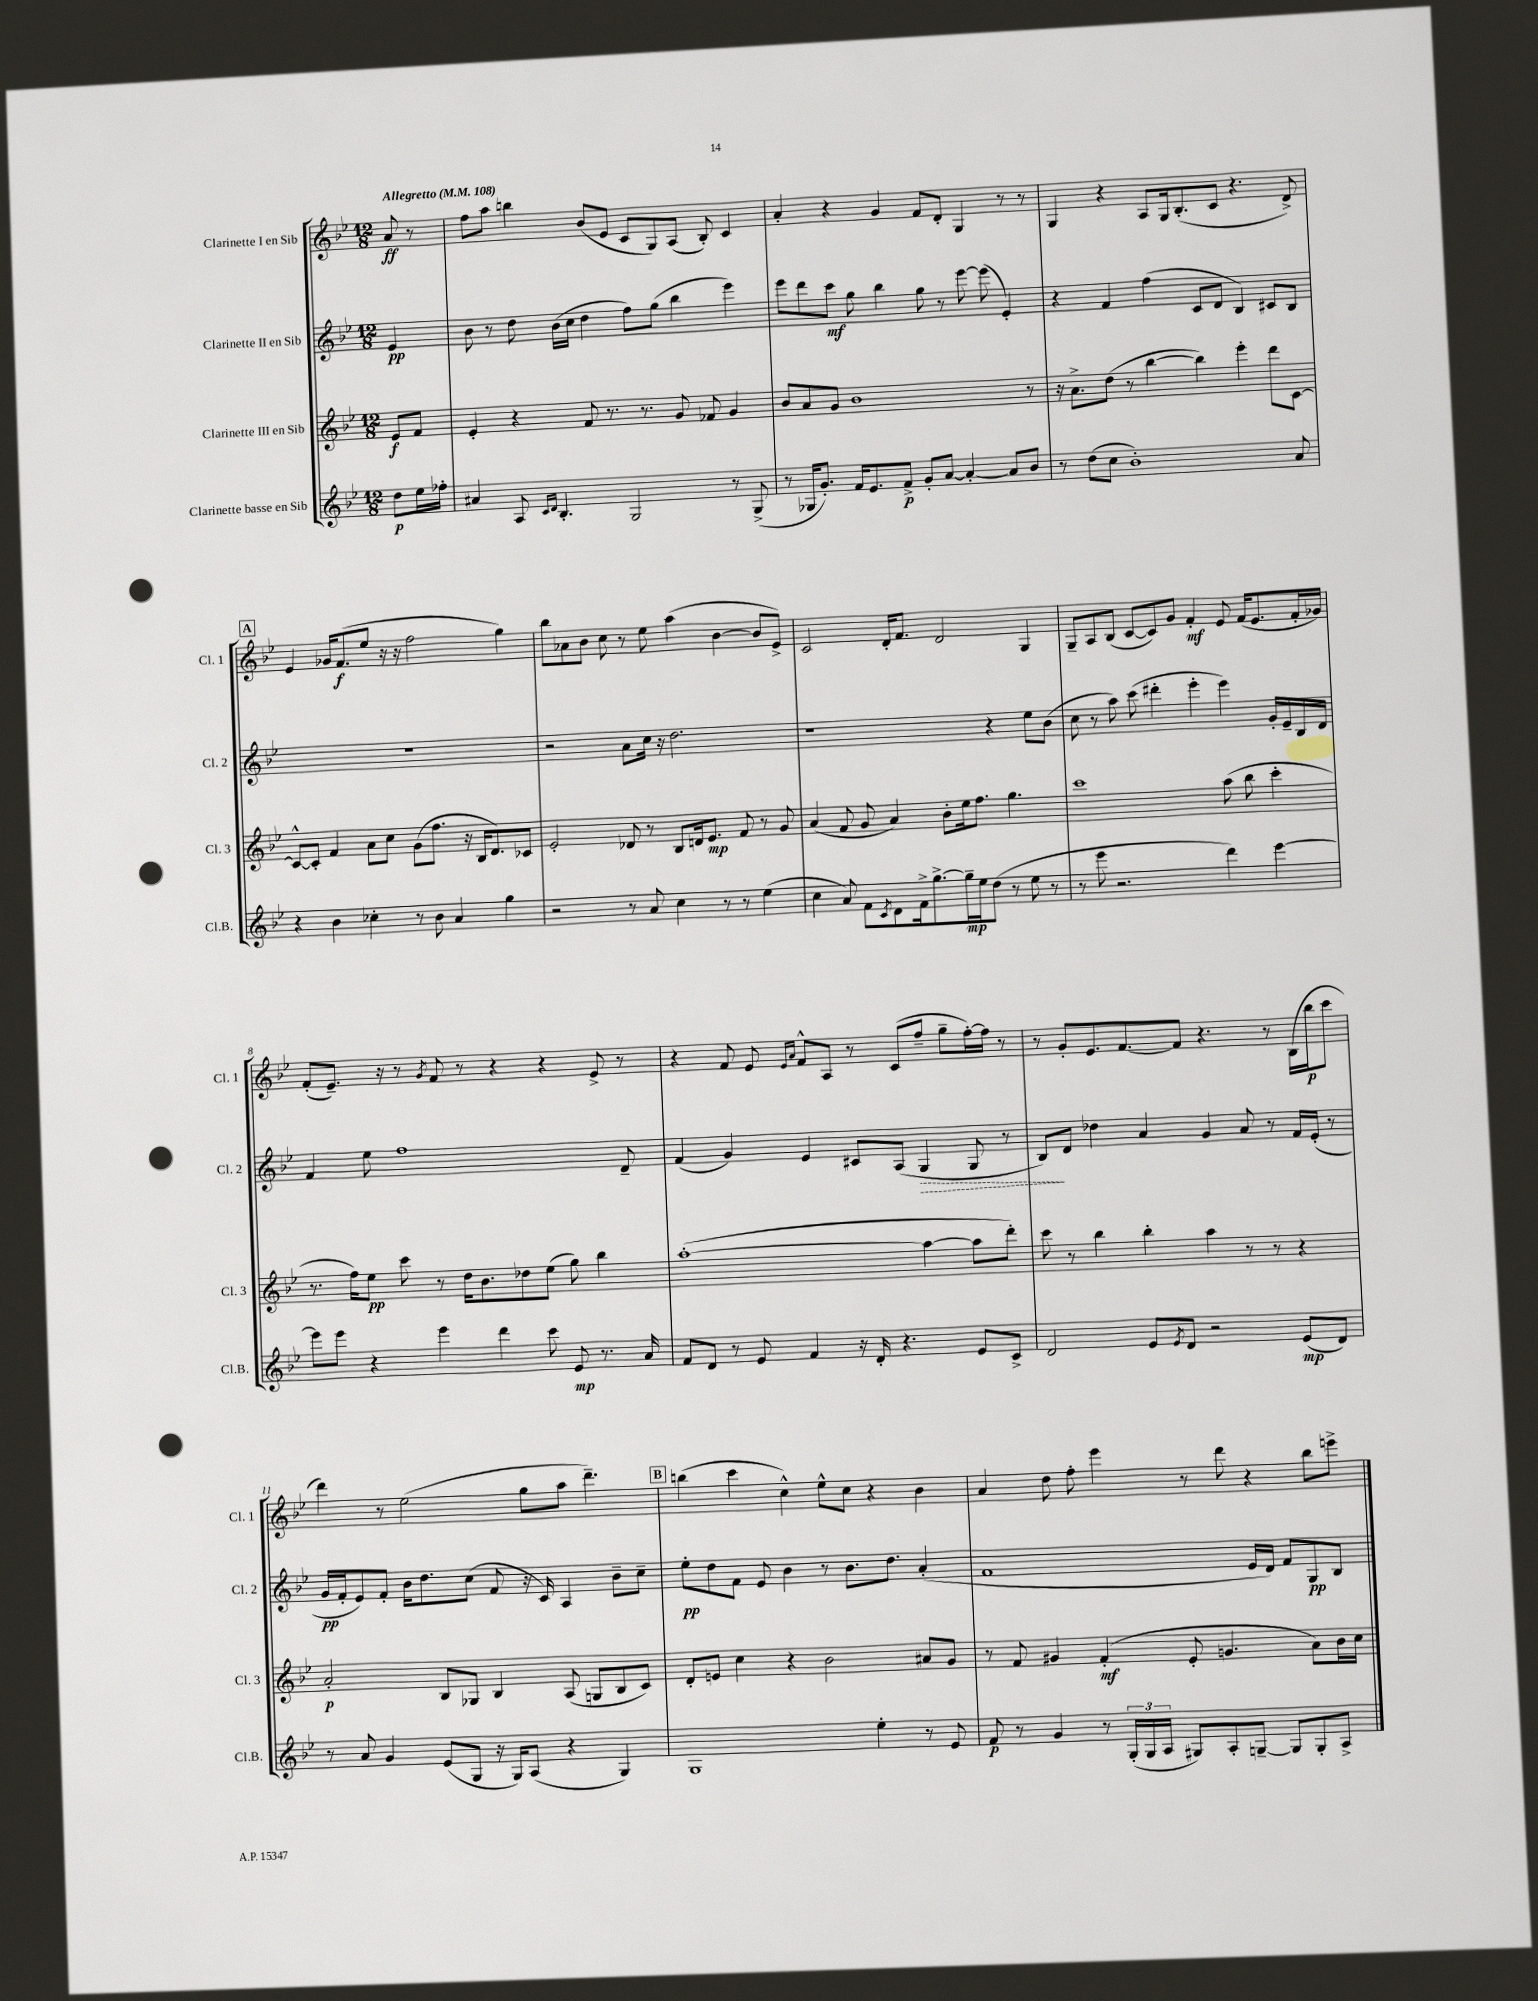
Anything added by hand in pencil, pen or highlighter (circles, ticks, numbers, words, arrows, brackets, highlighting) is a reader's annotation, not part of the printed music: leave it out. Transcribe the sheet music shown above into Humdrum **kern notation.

**kern	**dynam	**kern	**dynam	**kern	**dynam	**kern	**dynam
*part4	*part4	*part3	*part3	*part2	*part2	*part1	*part1
*staff4	*staff4	*staff3	*staff3	*staff2	*staff2	*staff1	*staff1
*I"Clarinette basse en Sib	*	*I"Clarinette III en Sib	*	*I"Clarinette II en Sib	*	*I"Clarinette I en Sib	*
*I'Cl.B.	*	*I'Cl. 3	*	*I'Cl. 2	*	*I'Cl. 1	*
*clefG2	*	*clefG2	*	*clefG2	*	*clefG2	*
*k[b-e-]	*	*k[b-e-]	*	*k[b-e-]	*	*k[b-e-]	*
*M12/8	*	*M12/8	*	*M12/8	*	*M12/8	*
*MM108	*	*MM108	*	*MM108	*	*MM108	*
=	=	=	=	=	=	=	=
!	!	!	!	!	!	!LO:TX:a:B:t=Allegretto	!
8dd\L	p	8e-/L	f	4e-/	pp	8a/	ff
16ee-\L	.	8f/J	.	.	.	8r	.
16ff-X'\JJ	.	.	.	.	.	.	.
=1	=1	=1	=1	=1	=1	=1	=1
4a#X/	.	4e-'/	.	8b-\	.	8ff\L	.
.	.	.	.	8r	.	8aa\J	.
8A/	.	4r	.	8dd\	.	4bbn\	.
16qqc/LL	.	.	.	.	.	.	.
16qqd/JJ	.	.	.	.	.	.	.
4.B-'/	.	.	.	(16b-\LL	.	.	.
.	.	.	.	16cc\JJ	.	.	.
.	.	8f/	.	4dd\	.	(8b-/L	.
.	.	8.r	.	.	.	8e-/J	.
2G/	.	.	.	8ff\L)	.	8c/L	.
.	.	8.r	.	.	.	.	.
.	.	.	.	(8gg\J	.	8G/)	.
.	.	8g/	.	4bb-\	.	(8A/J	.
.	.	8f-X/	.	.	.	8B-'/)	.
8r	.	4g/	.	4eee-\)	.	4c/	.
(8G^/	.	.	.	.	.	.	.
=2	=2	=2	=2	=2	=2	=2	=2
8r	.	8b-/L	.	8eee-\L	.	4a'/	.
16G-X/KL	.	8a/	.	8ddd\	.	.	.
8.g'/J)	.	.	.	.	.	.	.
.	.	8g/J	.	8ccc\J	mf	4r	.
16f/KL	.	1b-	.	8gg\	.	.	.
8.e-/	.	.	.	.	.	.	.
.	.	.	.	4bb-\	.	4g/	.
8f^/J	p	.	.	.	.	.	.
8g'/L	.	.	.	8gg\	.	8f/L	.
[8a/J	.	.	.	8r	.	8d'/J	.
4a'/_	.	.	.	[8eee-\	.	4G/	.
.	.	.	.	(8eee-\]	.	.	.
8a/L]	.	.	.	4e-'/)	.	8r	.
8b-/J	.	8r	.	.	.	8r	.
=3	=3	=3	=3	=3	=3	=3	=3
8r	.	16r	.	4r	.	4G/	.
.	.	8.a^\L	.	.	.	.	.
(8dd\L	.	.	.	.	.	.	.
8cc\J	.	(8dd\J	.	4f/	.	4r	.
1b-')	.	8r	.	.	.	.	.
.	.	[4bb-\	.	(4ff\	.	8A/L	.
.	.	.	.	.	.	16G/k	.
.	.	.	.	.	.	(8.B-'/	.
.	.	4bb-\])	.	8c/L	.	.	.
.	.	.	.	8d/J	.	8c/J	.
.	.	4eee-'\	.	4B-/)	.	4.r	.
.	.	8ddd\L	.	8c#X/L	.	.	.
8a/	.	[8c\J	.	8B-/J	.	8d^/)	.
!!LO:LB:g=z
!!LO:REH:place=s1:t=A
=4	=4	=4	=4	=4	=4	=4	=4
4r	.	8c^^/L_	.	1.r	.	4e-/	.
.	.	8c'/J]	.	.	.	.	.
4b-\	.	4f/	.	.	.	16g-X/KL	.
.	.	.	.	.	.	(8.f/	f
4cc-X'\	.	8a\L	.	.	.	8ee-/J	.
.	.	8cc\J	.	.	.	16r	.
.	.	.	.	.	.	16r	.
8r	.	(8g\L	.	.	.	2ff\	.
8b-\	.	8.ff\J	.	.	.	.	.
4a/	.	.	.	.	.	.	.
.	.	16r	.	.	.	.	.
.	.	16B-/KL	.	.	.	.	.
.	.	8.d/)	.	.	.	.	.
4gg\	.	.	.	.	.	4gg\)	.
.	.	8c-X/J	.	.	.	.	.
=5	=5	=5	=5	=5	=5	=5	=5
2r	.	2e-'/	.	2r	.	8bb-\L	.
.	.	.	.	.	.	8a-X\	.
.	.	.	.	.	.	8b-\J	.
.	.	.	.	.	.	8cc\	.
8r	.	8d-X/	.	8a\L	.	8r	.
8a/	.	8r	.	16cc\Jk	.	8ee-\	.
.	.	.	.	16r	.	.	.
4cc\	.	8B-/L	.	2.dd\	.	(4aa\	.
.	.	16dn/k	.	.	.	.	.
.	.	8.e-/J	mp	.	.	.	.
8r	.	.	.	.	.	[4b-\	.
8r	.	8f/	.	.	.	.	.
(4ee-\	.	8r	.	.	.	8b-/L]	.
.	.	8g/	.	.	.	8e-^/J)	.
=6	=6	=6	=6	=6	=6	=6	=6
4cc\	.	(4a/	.	1r	.	2c/	.
8a/)	.	8f/	.	.	.	.	.
8f\L	.	8g/	.	.	.	.	.
8qc/	.	.	.	.	.	.	.
8d\	.	4a/)	.	.	.	16d'/KL	.
.	.	.	.	.	.	8.f/J	.
16f^\k	.	.	.	.	.	.	.
[8.gg^\	.	.	.	.	.	.	.
.	.	8b-'\L	.	.	.	2d/	.
16gg~\L]	mp	16ee-\k	.	.	.	.	.
16ee-\J	.	8.ff\J	.	.	.	.	.
(8dd\J	.	.	.	4r	.	.	.
8r	.	4.gg\	.	.	.	.	.
8ee-\	.	.	.	8ee-\L	.	4G/	.
8r	.	.	.	(8b-\J	.	.	.
=7	=7	=7	=7	=7	=7	=7	=7
8r	.	1ccc	.	8cc\	.	8G~/L	.
8eee-\	.	.	.	8r	.	8A/	.
2.r	.	.	.	8aa\)	.	(8B-/J	.
.	.	.	.	(8ccc\	.	[8c/L	.
.	.	.	.	4ddd#X'\	.	8c/])	.
.	.	.	.	.	.	8g/J	.
.	.	.	.	4eee-'\	.	4f'/	mf
4ddd\)	.	(8aa\	.	4eee-\)	.	8e-/	.
.	.	8bb-\	.	.	.	(16f/KL	.
.	.	.	.	.	.	8.e-/	.
[4eee-\	.	4ccc'\	.	16g'/LL	.	.	.
.	.	.	.	16e-~/	.	.	.
.	.	.	.	16B-/	.	16f'/L	.
.	.	.	.	16d/JJ	.	16g-X/JJ)	.
!!LO:LB:g=z
=8	=8	=8	=8	=8	=8	=8	=8
8eee-\L]	.	8.r	.	4f/	.	(8f'/L	.
8eee-\J	.	.	.	.	.	8.e-~/J)	.
.	.	16ff\KL)	.	.	.	.	.
4r	.	8ee-\J	pp	8ee-\	.	.	.
.	.	.	.	.	.	16r	.
.	.	8ccc\	.	1ff	.	8r	.
.	.	.	.	.	.	8qg/	.
4eee-\	.	8r	.	.	.	8f/	.
.	.	16dd\KL	.	.	.	8r	.
.	.	8.b-\	.	.	.	.	.
4ddd\	.	.	.	.	.	4r	.
.	.	8dd-X\	.	.	.	.	.
8ccc\	.	(8ee-\J	.	.	.	4r	.
8e-/	mp	8gg\)	.	.	.	.	.
8.r	.	4bb-\	.	.	.	8e-^/	.
.	.	.	.	8d~/	.	8r	.
16a/	.	.	.	.	.	.	.
=9	=9	=9	=9	=9	=9	=9	=9
8f/L	.	([1aa'	.	(4f/	.	4r	.
8d/J	.	.	.	.	.	.	.
8r	.	.	.	4g/)	.	8f/	.
8e-/	.	.	.	.	.	8e-/	.
.	.	.	.	.	.	16qqe-/LL	.
.	.	.	.	.	.	16qqa/JJ	.
4f/	.	.	.	4e-/	.	8f^^/L	.
.	.	.	.	.	.	8A/J	.
16r	.	.	.	8c#X/L	.	8r	.
16d'/	.	.	.	.	.	.	.
4.r	.	.	.	(8A/J	.	(8c/L	.
!	!	!	!	!	!LO:HP:b	!	!
.	.	4aa\_	.	4G/	>	8ff~/J	.
.	.	.	.	.	.	8gg~\L	.
8e-/L	.	8aa\L]	.	8G/	.	[16ff'\L)	.
.	.	.	.	.	.	16ff\JJ]	.
8c^/J	.	8ddd'\J)	.	8r	.	8r	.
=10	=10	=10	=10	=10	=10	=10	=10
2d/	.	8ccc\	.	8B-/L)	.	8r	.
.	.	8r	.	8d/J	]	8g'/L	.
.	.	4bb-\	.	4dd-X\	.	8.e-/	.
.	.	.	.	.	.	[8.f/	.
8e-/L	.	4bb-'\	.	4a/	.	.	.
8qe-/	.	.	.	.	.	.	.
8d/J	.	.	.	.	.	8f/J]	.
2r	.	4aa\	.	4g/	.	4.r	.
.	.	8r	.	8a/	.	.	.
.	.	8r	.	8r	.	8r	.
(8e-/L	mp	4r	.	16f/LL	.	(16B-\LL	.
.	.	.	.	(16e-'/JJ	.	16bb-\J	p
8d/J)	.	.	.	8r	.	8ccc\J	.
!!LO:LB:g=z
=11	=11	=11	=11	=11	=11	=11	=11
8r	.	2a'/	p	16g/LL	pp	4ddd\)	.
.	.	.	.	16f'/J	.	.	.
8a/	.	.	.	8e-/)	.	.	.
4g/	.	.	.	8f'/J	.	8r	.
.	.	.	.	16b-\KL	.	(2ee-\	.
.	.	.	.	8.dd\	.	.	.
(8e-/L	.	8B-/L	.	.	.	.	.
8G/J	.	8G-X/J	.	(8cc\J	.	.	.
16r	.	4B-/	.	8f/	.	.	.
16G/KL)	.	.	.	.	.	.	.
(8A/J	.	.	.	16r	.	8gg\L	.
.	.	.	.	16c/)	.	.	.
4r	.	(8A/	.	4A/	.	8aa\J	.
.	.	8Gn/L	.	.	.	4.ddd~\)	.
4G/)	.	8B-/	.	8b-~\L	.	.	.
.	.	8c/J)	.	8cc~\J	.	.	.
!!LO:REH:place=s1:t=B
=12	=12	=12	=12	=12	=12	=12	=12
1G	.	8d'/L	.	8ee-'\L	pp	(4bbn\	.
.	.	8en/J	.	8dd\	.	.	.
.	.	4cc\	.	8f\J	.	4ccc\	.
.	.	.	.	8e-/	.	.	.
.	.	4r	.	4b-\	.	4cc^^\)	.
.	.	2b-\	.	8r	.	8ee-^^\L	.
.	.	.	.	8.b-\L	.	8cc\J	.
4ee-'\	.	.	.	.	.	4r	.
.	.	.	.	8.dd\J	.	.	.
8r	.	8a#X/L	.	(4a'/	.	4b-\	.
8e-/	.	8g/J	.	.	.	.	.
=13	=13	=13	=13	=13	=13	=13	=13
8f/	p	8r	.	1f	.	4a/	.
8r	.	8f/	.	.	.	.	.
4g/	.	4g#X/	.	.	.	8dd\	.
.	.	.	.	.	.	8ff'\	.
8r	.	(4f'/	mf	.	.	4eee-\	.
(24G'/LL	.	.	.	.	.	.	.
24G/	.	.	.	.	.	.	.
24A/JJ	.	.	.	.	.	.	.
8G#X/L)	.	8e-'/	.	.	.	8r	.
8A'/	.	4.gn/	.	.	.	8ddd\	.
[8Gn~/J	.	.	.	16e-/LL	.	4r	.
.	.	.	.	16d/JJ)	.	.	.
8G/L]	.	.	.	8f/L	.	.	.
8G'/	.	8a\L)	.	8G/	pp	8bb-\L	.
8A^/J	.	16b-\L	.	8B-/J	.	8eeen^\J	.
.	.	16cc\JJ	.	.	.	.	.
==	==	==	==	==	==	==	==
*-	*-	*-	*-	*-	*-	*-	*-
